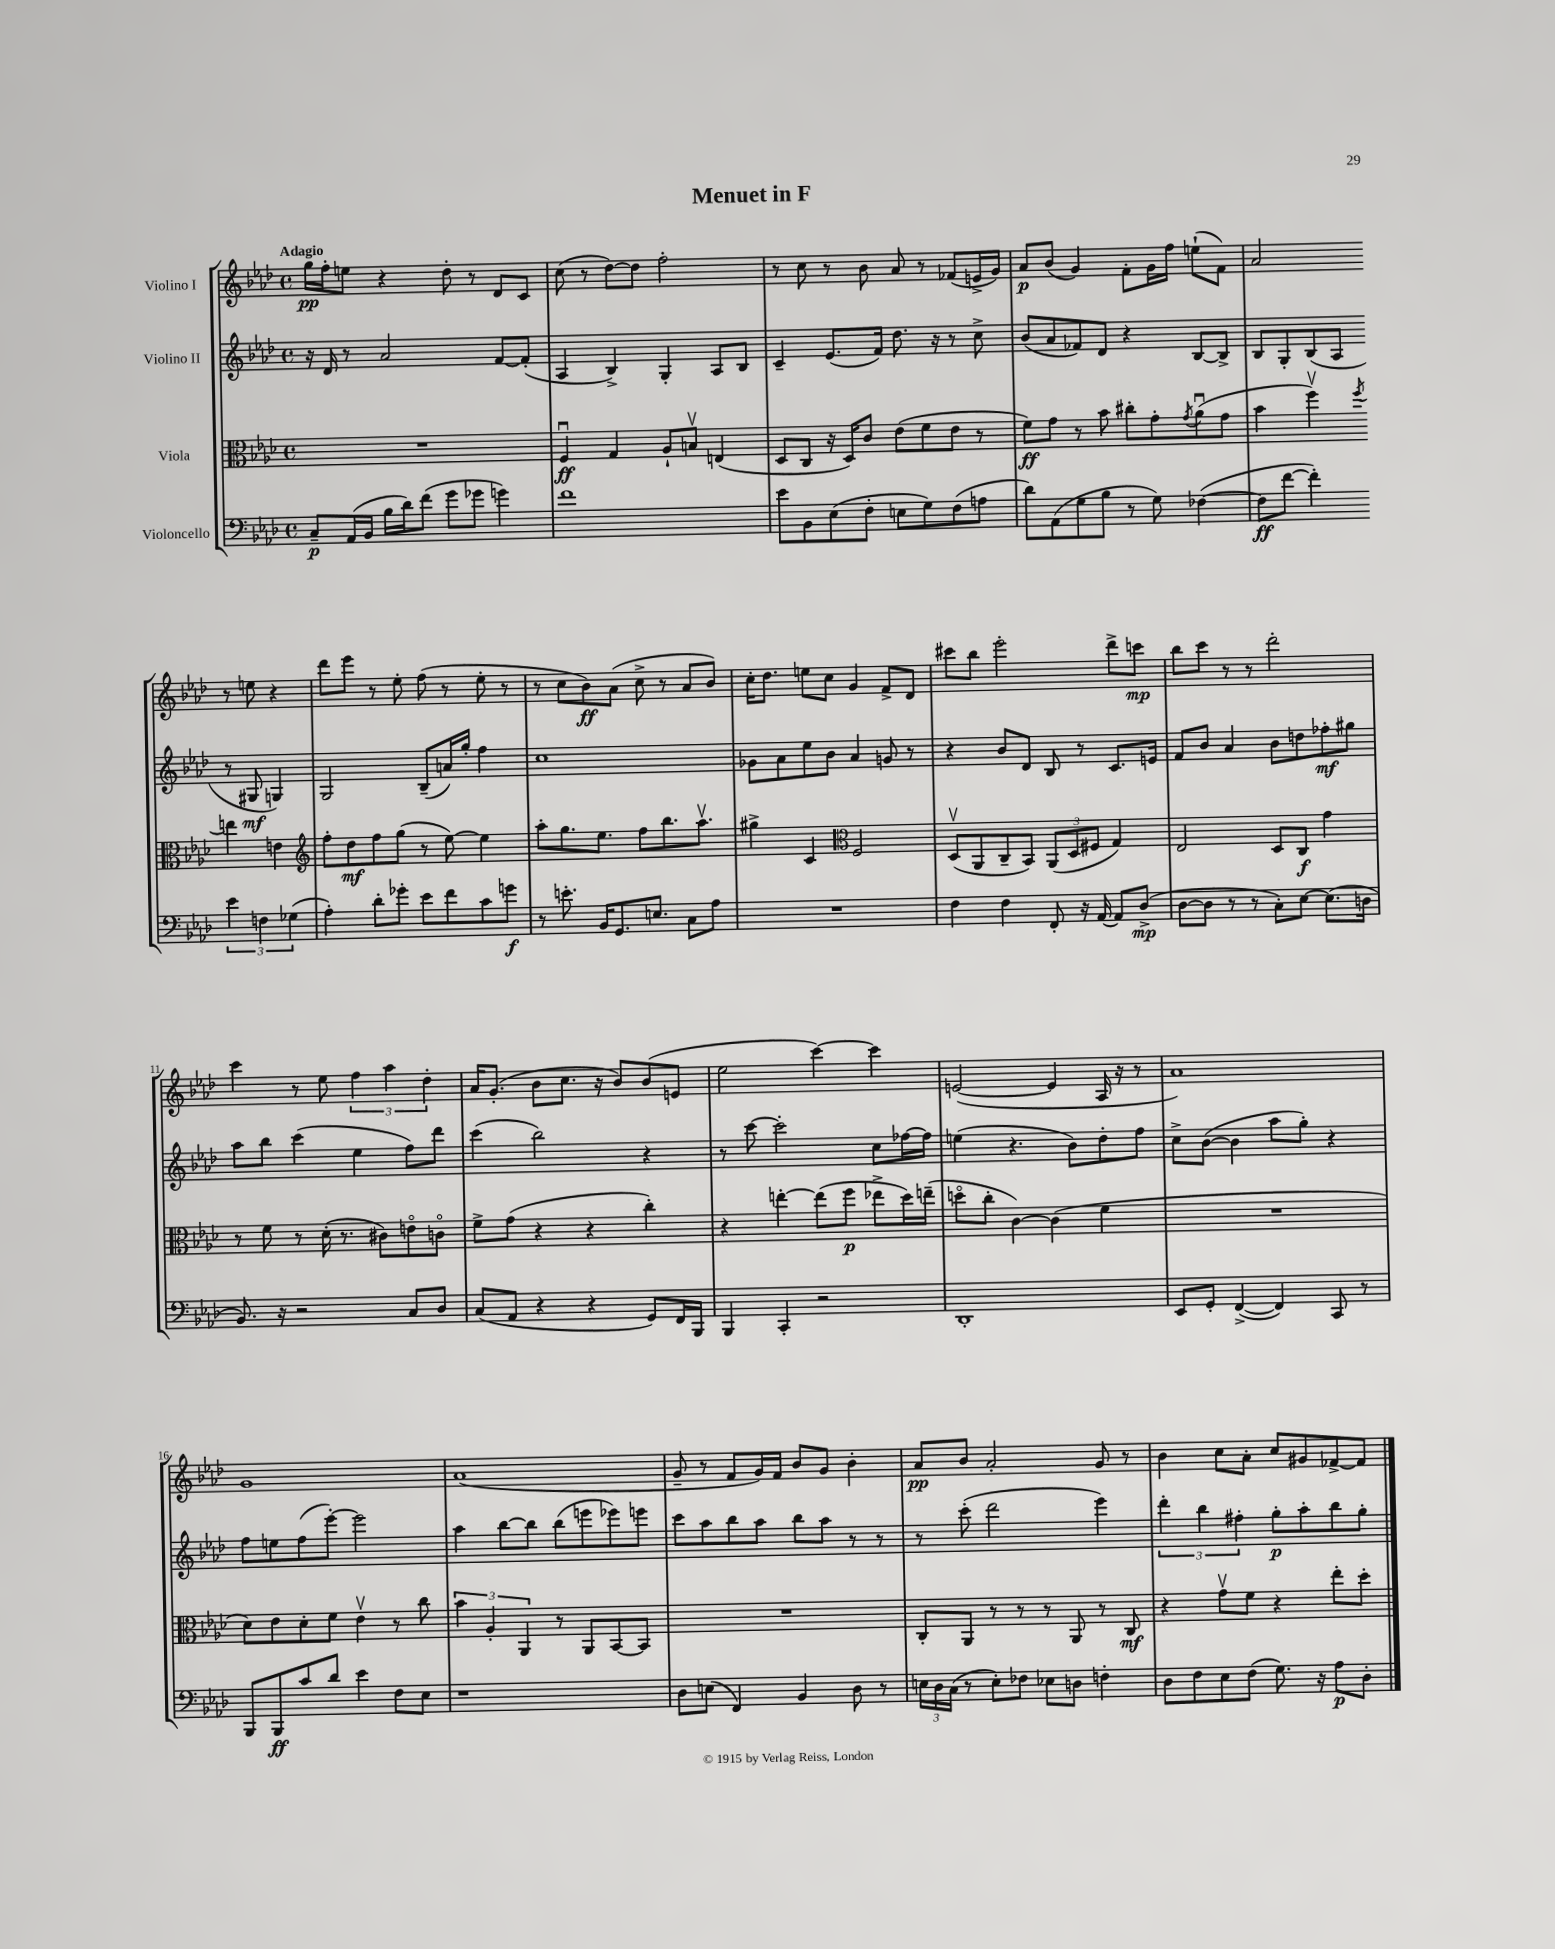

**kern	**dynam	**kern	**dynam	**kern	**dynam	**kern	**dynam
*part4	*part4	*part3	*part3	*part2	*part2	*part1	*part1
*staff4	*staff4	*staff3	*staff3	*staff2	*staff2	*staff1	*staff1
*I"Violoncello	*	*I"Viola	*	*I"Violino II	*	*I"Violino I	*
*clefF4	*	*clefC3	*	*clefG2	*	*clefG2	*
*k[b-e-a-d-]	*	*k[b-e-a-d-]	*	*k[b-e-a-d-]	*	*k[b-e-a-d-]	*
*M4/4	*	*M4/4	*	*M4/4	*	*M4/4	*
*met(c)	*	*met(c)	*	*met(c)	*	*met(c)	*
=1	=1	=1	=1	=1	=1	=1	=1
!	!	!	!	!	!	!LO:TX:a:B:t=Adagio	!
8C~/L	p	1r	.	16r	.	16gg\LL	pp
.	.	.	.	16d-/	.	16ff'\J	.
(16AA-/L	.	.	.	8r	.	8een\J	.
16BB-/JJ	.	.	.	.	.	.	.
16B-\LL	.	.	.	2a-/	.	4r	.
16d-\J)	.	.	.	.	.	.	.
(8f\J	.	.	.	.	.	.	.
8g\L	.	.	.	.	.	8dd-'\	.
8g-X\J	.	.	.	.	.	8r	.
4gn\)	.	.	.	[8f/L	.	8d-/L	.
.	.	.	.	(8f'/J]	.	8c/J	.
=2	=2	=2	=2	=2	=2	=2	=2
1f	.	4Fu/	ff	4A-/	.	(8cc\	.
.	.	.	.	.	.	8r	.
.	.	4G/	.	4B-^/)	.	[8dd-\L)	.
.	.	.	.	.	.	8dd-\J]	.
.	.	8A-`/L	.	4G'/	.	2ff'\	.
.	.	8Bnv/J	.	.	.	.	.
.	.	(4En/	.	8A-/L	.	.	.
.	.	.	.	8B-/J	.	.	.
=3	=3	=3	=3	=3	=3	=3	=3
8e-\L	.	8D-/L	.	4c~/	.	8r	.
8BB-\	.	8C/J	.	.	.	8cc\	.
(8E-\	.	16r	.	(8.e-/L	.	8r	.
.	.	16D-/KL)	.	.	.	.	.
8F'\J	.	8c/J	.	.	.	8b-\	.
.	.	.	.	16f/Jk)	.	.	.
8En\L	.	(8e-\L	.	8.dd-\	.	8a-/	.
8G\)	.	8f\	.	.	.	8r	.
.	.	.	.	16r	.	.	.
(8F\	.	8e-\J	.	8r	.	(8f-X/L	.
8An\J	.	8r	.	8cc^\	.	16en^/L	.
.	.	.	.	.	.	16g/JJ)	.
=4	=4	=4	=4	=4	=4	=4	=4
8d-\L)	.	8f\L)	ff	(8b-/L	.	8a-/L	p
(8AA-\	.	8g\J	.	8a-/	.	(8b-/J	.
8G\	.	8r	.	8f-X/)	.	4g/)	.
8B-\J	.	8b-\	.	8d-/J	.	.	.
8r	.	8cc#X'\L	.	4r	.	8f'\L	.
8G\)	.	8g'\	.	.	.	16g\L	.
.	.	.	.	.	.	16ff\JJ	.
.	.	8qg/	.	.	.	.	.
([4F-X\	.	(8a-u\	.	[8B-/L	.	(8een`\L	.
.	.	8g\J	.	8B-^/J]	.	8f\J)	.
=5	=5	=5	=5	=5	=5	=5	=5
8F-\L]	ff	4b-\	.	8B-/L	.	2a-/	.
[8f\J	.	.	.	8G'/	.	.	.
4f'\])	.	4ffv\)	.	(8B-/	.	.	.
.	.	.	.	8A-/J	.	.	.
.	.	8qff/	.	.	.	.	.
6e-\	.	4een\	.	8r	.	8r	.
.	.	.	.	8G#X/	mf	8een\	.
6Fn\	.	.	.	.	.	.	.
.	.	4en\	.	4Gn/)	.	4r	.
(6G-X\	.	.	.	.	.	.	.
!!LO:LB:g=z
=6	=6	=6	=6	=6	=6	=6	=6
*	*	*clefG2	*	*	*	*	*
4A-'\)	.	8ff'\L	.	2G/	.	8ddd-\L	.
.	.	8dd-\	mf	.	.	8eee-\J	.
8d-'\L	.	8ff\	.	.	.	8r	.
8g-X'\J	.	(8gg\J	.	.	.	8ee-'\	.
8e-\L	.	8r	.	(8B-~/L	.	(8ff\	.
8f\	.	[8ee-\)	.	16an/L)	.	8r	.
.	.	.	.	16gg'/JJ	.	.	.
8c\	.	4ee-\]	.	4ff\	.	8ee-'\	.
8gn\J	f	.	.	.	.	8r	.
=7	=7	=7	=7	=7	=7	=7	=7
8r	.	8aa-'\L	.	1cc	.	8r	.
8.en'\	.	8.gg\	.	.	.	8cc\L	.
.	.	.	.	.	.	8b-\)	ff
16BB-/KL	.	8.ee-\J	.	.	.	.	.
8.GG/	.	.	.	.	.	(8a-\J	.
.	.	8ff\L	.	.	.	8cc^\	.
8.En/J	.	.	.	.	.	.	.
.	.	8.bb-\	.	.	.	8r	.
8C\L	.	.	.	.	.	8a-/L	.
.	.	8.aa-v\J	.	.	.	.	.
8A-\J	.	.	.	.	.	8b-/J)	.
=8	=8	=8	=8	=8	=8	=8	=8
1r	.	4gg#X^\	.	8g-X\L	.	16cc'\KL	.
.	.	.	.	.	.	8.dd-\J	.
.	.	.	.	8a-\	.	.	.
.	.	4c/	.	8ee-\	.	8een\L	.
.	.	.	.	8b-\J	.	8cc\J	.
*	*	*clefC3	*	*	*	*	*
.	.	2F/	.	4a-/	.	4g/	.
.	.	.	.	8gn/	.	8f^/L	.
.	.	.	.	8r	.	8d-/J	.
=9	=9	=9	=9	=9	=9	=9	=9
4F\	.	(8D-v/L	.	4r	.	8ccc#X\L	.
.	.	8AA-/	.	.	.	8bb-\J	.
4F\	.	8C~/	.	8b-/L	.	2eee-'\	.
.	.	8BB-/J)	.	8d-/J	.	.	.
8FF'/	.	(12AA-/L	.	8B-/	.	.	.
.	.	12D-/	.	.	.	.	.
16r	.	.	.	8r	.	.	.
.	.	12F#X/J	.	.	.	.	.
[16AA-/	.	.	.	.	.	.	.
8AA-/L]	.	4G/)	.	8.c/L	.	8ddd-^\L	.
(8D-^/J	mp	.	.	.	.	8cccn\J	mp
.	.	.	.	16en/Jk	.	.	.
=10	=10	=10	=10	=10	=10	=10	=10
[8D-\L	.	2E-/	.	8f/L	.	8bb-\L	.
8D-\J]	.	.	.	8b-/J	.	8ccc\J	.
8r	.	.	.	4a-/	.	8r	.
8r	.	.	.	.	.	8r	.
8C'\L)	.	8D-/L	.	8b-\L	.	2ddd-'\	.
[8E-\J	.	8C/J	f	8ddn\	.	.	.
(8.E-\L]	.	4g\	.	8ff-X'\	mf	.	.
.	.	.	.	8gg#X\J	.	.	.
16Dn\Jk	.	.	.	.	.	.	.
!!LO:LB:g=z
=11	=11	=11	=11	=11	=11	=11	=11
8.BB-/)	.	8r	.	8aa-\L	.	4ccc\	.
.	.	8f\	.	8bb-\J	.	.	.
16r	.	.	.	.	.	.	.
2r	.	8r	.	(4ccc\	.	8r	.
.	.	(16d-'\	.	.	.	8ee-\	.
.	.	8.r	.	.	.	.	.
.	.	.	.	4ee-\	.	6ff\	.
.	.	8c#X\L)	.	.	.	.	.
.	.	.	.	.	.	6aa-\	.
8C/L	.	8en\	.	8ff\L)	.	.	.
.	.	.	.	.	.	6dd-'\	.
8D-/J	.	8cn\J	.	8ddd-\J	.	.	.
=12	=12	=12	=12	=12	=12	=12	=12
(8C/L	.	8f^\L	.	(4ccc\	.	16a-/KL	.
.	.	.	.	.	.	(8.g'/J	.
8AA-/J	.	(8g\J	.	.	.	.	.
4r	.	4r	.	2bb-\)	.	8b-\L	.
.	.	.	.	.	.	8.cc\J	.
4r	.	4r	.	.	.	.	.
.	.	.	.	.	.	16r	.
.	.	.	.	.	.	8b-/L)	.
8GG/L)	.	4cc'\)	.	4r	.	(8b-/	.
16FF/L	.	.	.	.	.	8en/J	.
16BBB-/JJ	.	.	.	.	.	.	.
=13	=13	=13	=13	=13	=13	=13	=13
4BBB-/	.	4r	.	8r	.	2ee-\	.
.	.	.	.	[8ccc\	.	.	.
4CC'/	.	[4een'\	.	2ccc'\]	.	.	.
2r	.	(8ee\L]	.	.	.	[4ccc\)	.
.	.	8ff\J	p	.	.	.	.
.	.	8ee-X^\L	.	8cc\L	.	4ccc\]	.
.	.	16dd-\L)	.	[16ff-X\L	.	.	.
.	.	(16een~\JJ	.	16ff-\JJ]	.	.	.
=14	=14	=14	=14	=14	=14	=14	=14
1DD-'	.	8ddn\L	.	(4een\	.	([2en/	.
.	.	8cc'\J	.	.	.	.	.
.	.	[4c\)	.	4.r	.	.	.
.	.	(4c\]	.	.	.	4e/]	.
.	.	.	.	8b-\L)	.	.	.
.	.	4f\	.	8dd-'\	.	16A-/	.
.	.	.	.	.	.	16r	.
.	.	.	.	8ff\J	.	8r	.
=15	=15	=15	=15	=15	=15	=15	=15
8EE-/L	.	1r	.	8cc^\L	.	1a-)	.
8GG'/J	.	.	.	([8b-\J	.	.	.
([4FF^/	.	.	.	4b-\]	.	.	.
4FF/])	.	.	.	8aa-\L	.	.	.
.	.	.	.	8gg'\J)	.	.	.
8CC/	.	.	.	4r	.	.	.
8r	.	.	.	.	.	.	.
!!LO:LB:g=z
=16	=16	=16	=16	=16	=16	=16	=16
8BBB-/L	.	8d-\L)	.	8ff\L	.	1g	.
8BBB-/	ff	8e-\	.	8een\	.	.	.
8c/	.	8d-'\	.	(8ff\	.	.	.
8d-/J	.	8f\J	.	[8eee-'\J)	.	.	.
4e-\	.	4e-v\	.	2eee-\]	.	.	.
8F\L	.	8r	.	.	.	.	.
8E-\J	.	8cc\	.	.	.	.	.
=17	=17	=17	=17	=17	=17	=17	=17
1r	.	6b-\	.	4aa-\	.	(1a-	.
.	.	6A-'/	.	.	.	.	.
.	.	.	.	[8bb-\L	.	.	.
.	.	6AA-/	.	.	.	.	.
.	.	.	.	8bb-\J]	.	.	.
.	.	8r	.	(8bb-\L	.	.	.
.	.	8AA-/L	.	8eeen\	.	.	.
.	.	[8BB-/	.	8eee-X\)	.	.	.
.	.	8BB-/J]	.	8eeen\J	.	.	.
=18	=18	=18	=18	=18	=18	=18	=18
8D-\L	.	1r	.	8ccc\L	.	8g~/	.
(8En\J	.	.	.	8aa-\	.	8r	.
4FF/)	.	.	.	8bb-\	.	8f/L	.
.	.	.	.	8aa-\J	.	16g/L)	.
.	.	.	.	.	.	16f/JJ	.
4BB-/	.	.	.	8bb-\L	.	8b-/L	.
.	.	.	.	8aa-\J	.	8g/J	.
8D-\	.	.	.	8r	.	4b-'\	.
8r	.	.	.	8r	.	.	.
=19	=19	=19	=19	=19	=19	=19	=19
24En\LL	.	8C'/L	.	8r	.	8a-/L	pp
24D-\	.	.	.	.	.	.	.
(24C\JJ	.	.	.	.	.	.	.
8r	.	8AA-/J	.	(8ccc'\	.	8b-/J	.
8E'\L)	.	8r	.	2ddd-\	.	2a-'/	.
8F-X\J	.	8r	.	.	.	.	.
8E-X\L	.	8r	.	.	.	.	.
8Dn\J	.	8AA-/	.	.	.	.	.
4Fn'\	.	8r	.	4eee-\)	.	8g/	.
.	.	8C/	mf	.	.	8r	.
=20	=20	=20	=20	=20	=20	=20	=20
8D-\L	.	4r	.	6ddd-'\	.	4b-\	.
8F\	.	.	.	.	.	.	.
.	.	.	.	6bb-\	.	.	.
8E-\	.	8gv\L	.	.	.	8cc\L	.
.	.	.	.	6ff#X'\	.	.	.
(8F\J	.	8f\J	.	.	.	8a-'\J	.
8.G\)	.	4r	.	8gg'\L	p	8cc/L	.
.	.	.	.	8aa-'\	.	8g#X/	.
16r	.	.	.	.	.	.	.
8A-\L	p	8ee-'\L	.	8bb-\	.	[8f-X^/	.
8D-'\J	.	8dd-'\J	.	8gg'\J	.	8f-/J]	.
==	==	==	==	==	==	==	==
*-	*-	*-	*-	*-	*-	*-	*-
